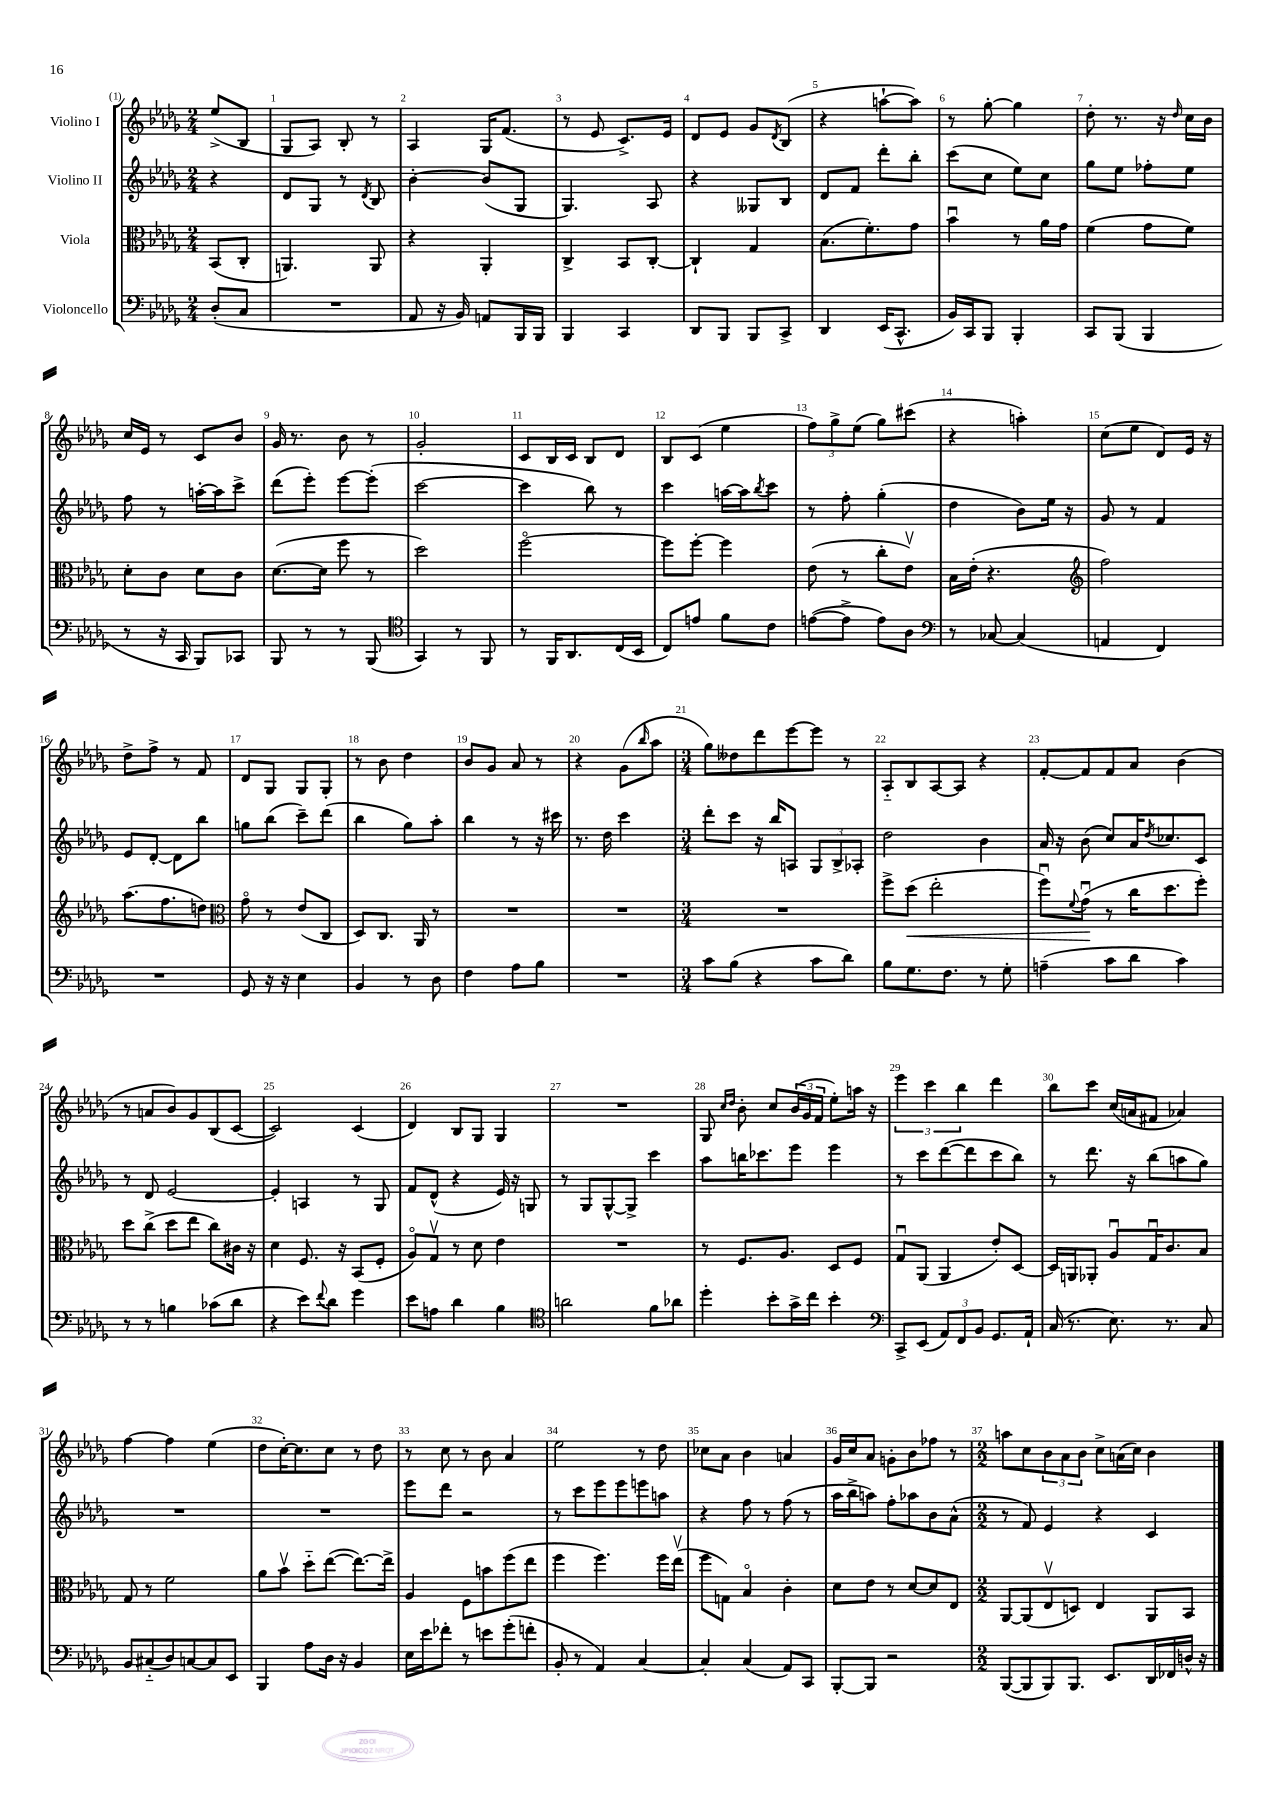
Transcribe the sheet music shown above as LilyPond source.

<<
\new StaffGroup <<
\new Staff = "s0" \with { instrumentName = "Violino I" } {
    \clef treble \key des \major \numericTimeSignature \time 2/4 \partial 4
    ees''8->( bes8 |
    ges8 aes8) bes8-. r8 |
    aes4 ges16 f'8.( |
    r8 ees'8 c'8.->) ees'16 |
    des'8 ees'8 ges'8 \acciaccatura { des'8 } bes8( |
    r4 a''8~-! a''8) |
    r8 ges''8~-. ges''4 |
    des''8-. r8. r16 \grace { des''16 } c''16 bes'16 |
    c''16 ees'16 r8 c'8 bes'8 |
    ges'16 r8. bes'8 r8 |
    ges'2-. |
    c'8 bes16 c'16 bes8 des'8 |
    bes8 c'8( ees''4 |
    \tuplet 3/2 { f''8) ges''8-> ees''8( } ges''8) cis'''8( |
    r4 a''4-.) |
    c''8( ees''8 des'8) ees'16 r16 |
    des''8-> f''8-> r8 f'8 |
    des'8 ges8 ges8 ges8-. |
    r8 bes'8 des''4 |
    bes'8 ges'8 aes'8 r8 |
    r4 ges'8( \grace { bes''16 } aes''8 |
    \numericTimeSignature \time 3/4 ges''8) deses''8 des'''8 ees'''8~ ees'''8 r8 |
    aes8-_ bes8 aes8~ aes8 r4 |
    f'8~-. f'8 f'8 aes'8 bes'4( |
    r8 a'8 bes'8) ges'8 bes8( c'8~ |
    c'2) c'4( |
    des'4) bes8 ges8 ges4 |
    R2. |
    ges8 \grace { c''16 des''16 } bes'8-. c''8 \tuplet 3/2 { bes'16( ges'16 f'16 } ees''8-.) a''16 r16 |
    \tuplet 3/2 { ees'''4 c'''4 bes''4 } des'''4 |
    bes''8 c'''8 c''16( a'16 fis'8 aes'4) |
    f''4~ f''4 ees''4( |
    des''8 c''16~-.) c''8. c''8 r8 des''8 |
    r8 c''8 r8 bes'8 aes'4 |
    ees''2 r8 des''8 |
    ces''8 aes'8 bes'4 a'4 |
    ges'16 c''16 aes'8 g'8-. bes'8 fes''8 r8 |
    \numericTimeSignature \time 2/2 a''8 c''8 \tuplet 3/2 { bes'8 aes'8 bes'8 } c''8-> a'16( c''16) bes'4 \bar "|." |
}
\new Staff = "s1" \with { instrumentName = "Violino II" } {
    \clef treble \key des \major \numericTimeSignature \time 2/4 \partial 4
    r4 |
    des'8 ges8 r8 \acciaccatura { des'8 } bes8 |
    bes'4~-. bes'8( ges8 |
    ges4.) aes8 |
    r4 geses8 bes8 |
    des'8 f'8 des'''8-. bes''8-. |
    c'''8( c''8 ees''8) c''8 |
    ges''8 ees''8 fes''8-. ees''8 |
    f''8 r8 a''16~-. a''16 c'''8-> |
    des'''8( ees'''8-.) ees'''8~ ees'''8-.( |
    c'''2~ |
    c'''4 bes''8) r8 |
    c'''4 a''16~ a''16 \acciaccatura { bes''8 } c'''8 |
    r8 f''8-. ges''4-.( |
    des''4 bes'8) ees''16 r16 |
    ges'8 r8 f'4 |
    ees'8 des'8~-. des'8 bes''8 |
    g''8 bes''8( c'''8--) des'''8( |
    bes''4 ges''8) aes''8-. |
    bes''4 r8 r16 cis'''16 |
    r8. des''16 c'''4 |
    \numericTimeSignature \time 3/4 des'''8-. c'''8 r16 bes''16 a8 \tuplet 3/2 { ges8 bes8-> aes8-. } |
    des''2 bes'4 |
    aes'16 r16 bes'8( c''8) aes'16 \acciaccatura { des''8 } ces''8. c'8 |
    r8 des'8 ees'2~ |
    ees'4-. a4 r8 ges8 |
    f'8 des'8-^( r4 ees'16) r16 g8 |
    r8 ges8 ges8~-^ ges8-> c'''4 |
    aes''8 b''16 ces'''8. ees'''8 ees'''4 |
    r8 c'''8 des'''8~( des'''8 c'''8 bes''8) |
    r8 des'''8. r16 bes''8( a''8 ges''8) |
    R2. |
    R2. |
    ees'''8 des'''8 r2 |
    r8 c'''8 ees'''8 ees'''8 e'''8 a''8 |
    r4 f''8 r8 f''8( r8 |
    aes''16 bes''16-> a''8) f''8-. aes''8 bes'8 aes'8-^( |
    \numericTimeSignature \time 2/2 r8 f'8) ees'4 r4 c'4 \bar "|." |
}
\new Staff = "s2" \with { instrumentName = "Viola" } {
    \clef alto \key des \major \numericTimeSignature \time 2/4 \partial 4
    bes,8( c8-. |
    a,4.) a,8 |
    r4 aes,4-. |
    c4-> bes,8 c8~-. |
    c4-! ges4 |
    bes8.( f'8.-.) ges'8 |
    bes'4\downbow r8 aes'16 ges'16 |
    f'4( ges'8 f'8) |
    des'8-. c'8 des'8 c'8 |
    des'8.~( des'16 f''8 r8 |
    des''2) |
    f''2~\flageolet |
    f''8 f''8~-. f''4 |
    ees'8( r8 c''8-. ees'8\upbow) |
    bes16 ees'16-.( r4. |
    \clef treble f''2) |
    aes''8.( f''8. d''8) |
    \clef alto ges'8\flageolet r8 ees'8( c8 |
    des8) c8. aes,16 r8 |
    R2 |
    R2 |
    \numericTimeSignature \time 3/4 R2. |
    f''8-> des''8\<( ees''2-. |
    f''8\downbow) \appoggiatura { f'8 } ges'8\downbow\!( r8 c''16 des''8. f''8-.) |
    des''8 c''8->( des''8 ees''8 c''8) cis'16 r16 |
    des'4 f8. r16 bes,8( f8-. |
    aes8\flageolet) ges8\upbow r8 des'8 ees'4 |
    R2. |
    r8 f8. aes8. des8 f8 |
    ges8\downbow aes,8( aes,4 ees'8-.) des8~ |
    des16 a,16 aes,8-. aes8\downbow ges16\downbow c'8. bes8 |
    ges8 r8 f'2 |
    aes'8 bes'8\upbow des''8-_ ees''8~( ees''8.~) ees''16-> |
    aes4 f8 b'8 f''8( ees''8 |
    f''4 f''4.) f''16 ees''16\upbow( |
    f''8 g8) bes4\flageolet c'4-. |
    des'8 ees'8 r8 des'8~ des'8 ees8 |
    \numericTimeSignature \time 2/2 aes,8~ aes,8( ees8\upbow d8) ees4 aes,8 bes,8 \bar "|." |
}
\new Staff = "s3" \with { instrumentName = "Violoncello" } {
    \clef bass \key des \major \numericTimeSignature \time 2/4 \partial 4
    des8-.( c8 |
    R2 |
    aes,8 r16 bes,16) a,8 bes,,16 bes,,16 |
    bes,,4 c,4 |
    des,8 bes,,8 bes,,8 c,8-> |
    des,4 ees,16( c,8.-^ |
    bes,16) c,16 bes,,8 bes,,4-. |
    c,8 bes,,8( bes,,4 |
    r8 r16 c,16 bes,,8) ces,8 |
    bes,,8 r8 r8 bes,,8( |
    \clef tenor ges,4) r8 f,8 |
    r8 f,16 aes,8. c16( bes,16 |
    c8) e'8 f'8 c'8 |
    e'8~( e'8-> e'8) aes8 |
    \clef bass r8 ces8~ ces4( |
    a,4 f,4) |
    R2 |
    ges,8 r16 r16 ees4 |
    bes,4 r8 des8 |
    f4 aes8 bes8 |
    R2 |
    \numericTimeSignature \time 3/4 c'8 bes8( r4 c'8 des'8) |
    bes8 ges8. f8. r8 ges8-. |
    a4--( c'8 des'8 c'4) |
    r8 r8 b4 ces'8( des'8 |
    r4 ees'8) \appoggiatura { f'8 } des'8 ges'4 |
    ees'8 a8 des'4 bes4 |
    \clef tenor a'2 f'8 aes'8 |
    des''4-. bes'8-. ges'16-> c''16 bes'4-. |
    \clef bass c,8-> ees,8( \tuplet 3/2 { aes,8) f,8 bes,8 } ges,8. aes,16-! |
    c16( r8. ees8.) r8. c8 |
    bes,8 cis8-_( des8) c8~ c8 ees,8 |
    bes,,4 aes8 des16 r16 bes,4 |
    ees16 ees'16 fes'8-. r8 e'8 ges'8-.( f'8-. |
    bes,8-. r8 aes,4) c4~ |
    c4-. c4( aes,8) c,8 |
    bes,,8~-. bes,,8 r2 |
    \numericTimeSignature \time 2/2 bes,,8~( bes,,8 bes,,8) bes,,8. ees,8. des,16 fes,16 d16-^ r16 \bar "|." |
}
>>
>>
\layout { \context { \Score \override BarNumber.break-visibility = ##(#f #t #t) barNumberVisibility = #all-bar-numbers-visible } }
